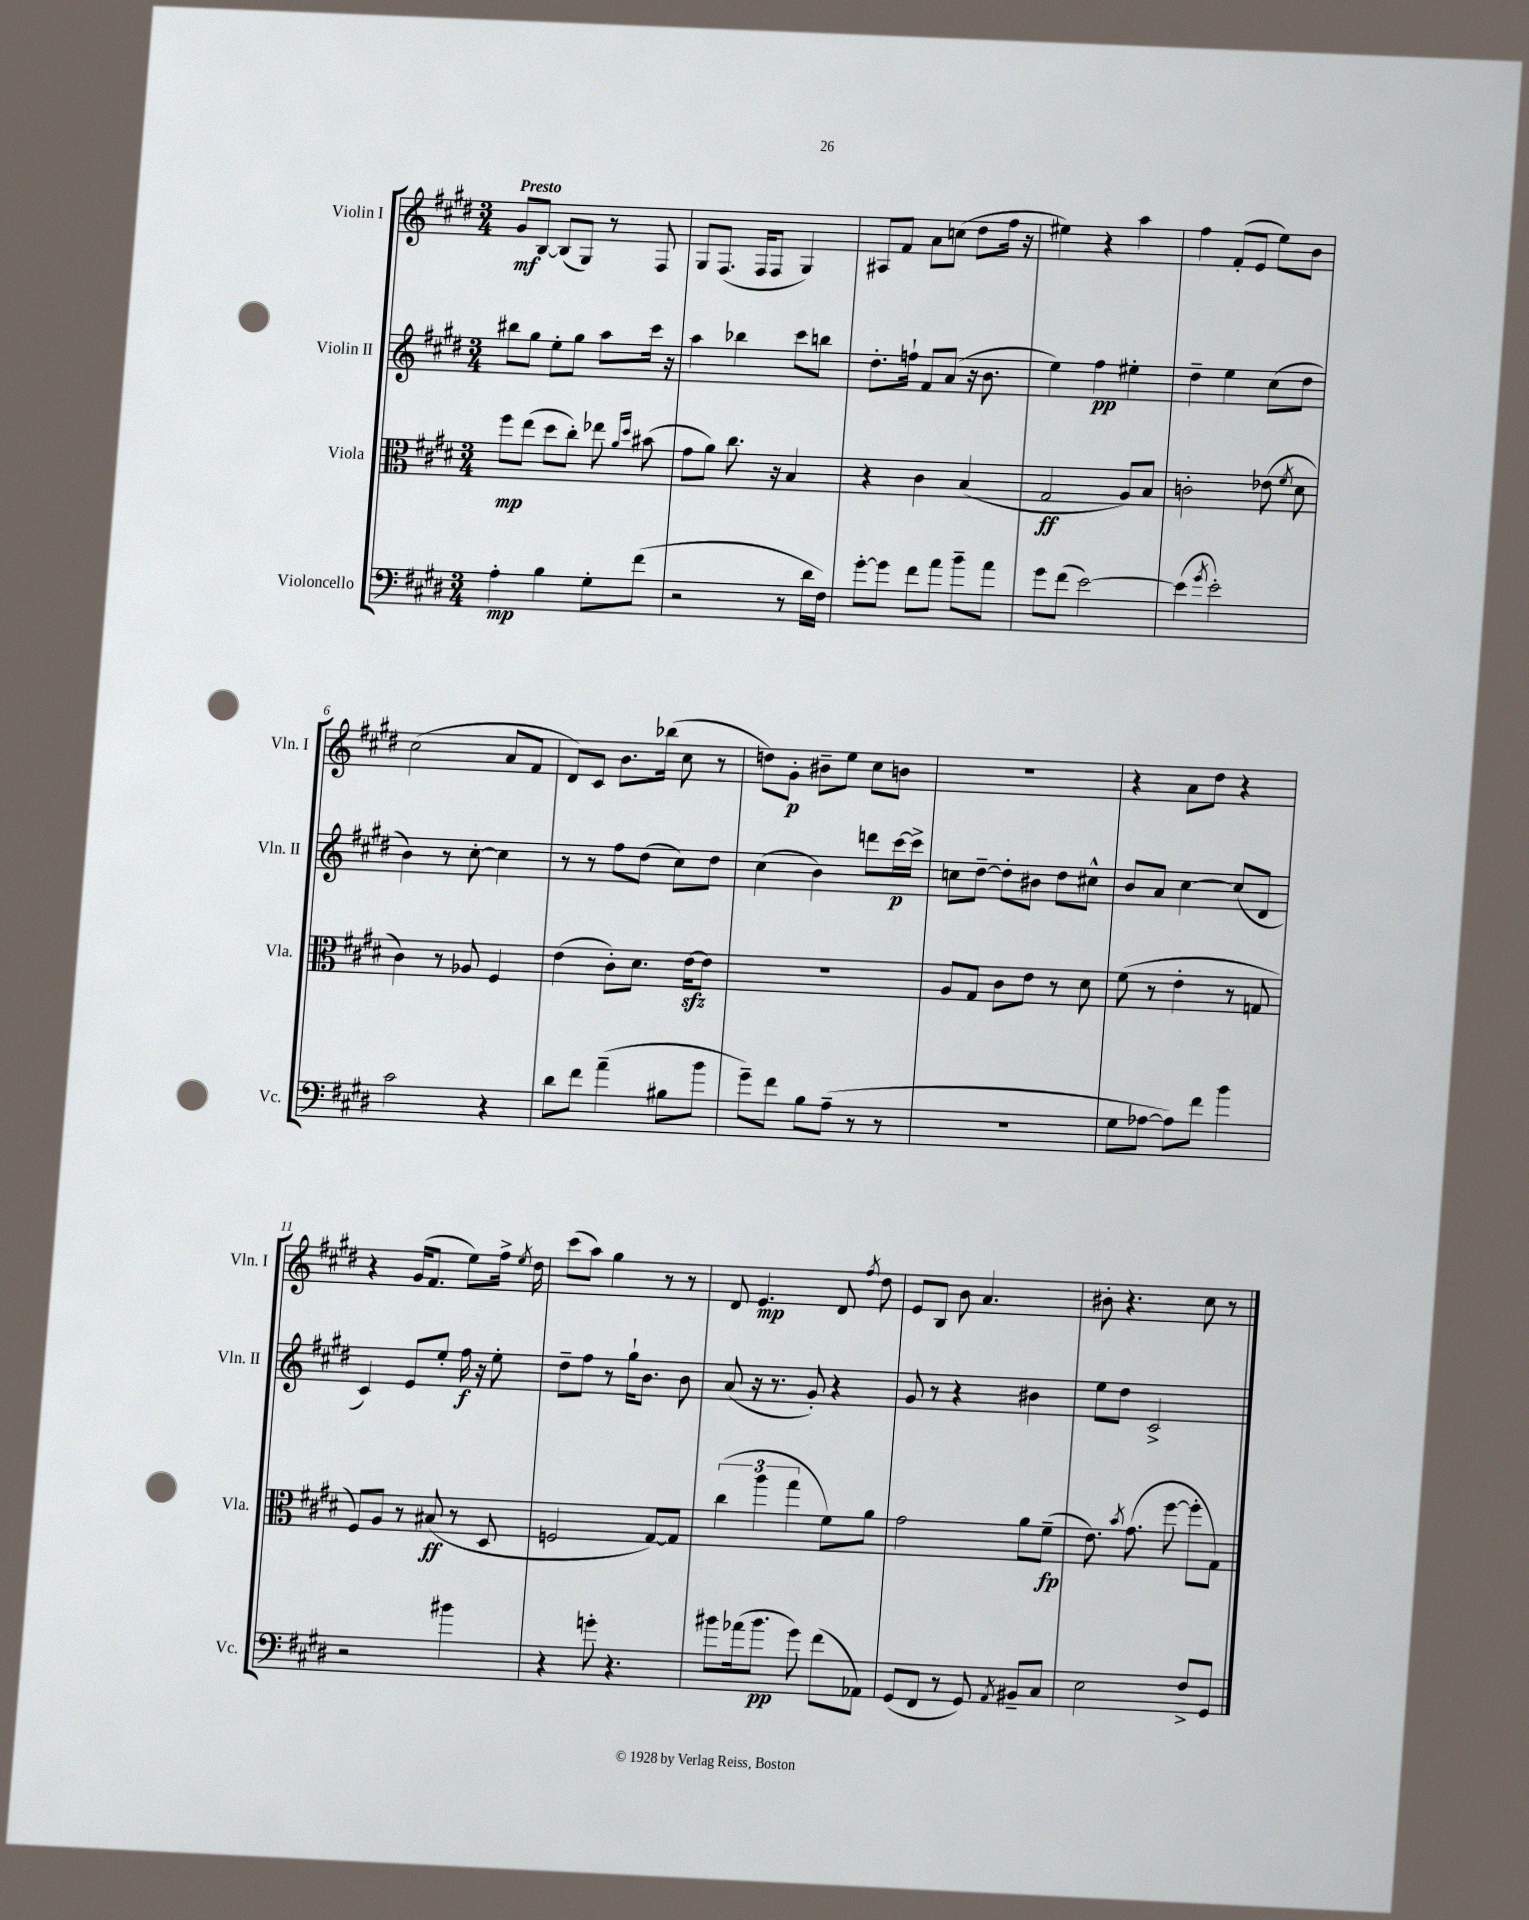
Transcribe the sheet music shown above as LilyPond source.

<<
\new StaffGroup <<
\new Staff = "s0" \with { instrumentName = "Violin I" shortInstrumentName = "Vln. I" } {
    \clef treble \key e \major \numericTimeSignature \time 3/4 \tempo "Presto"
    \autoBeamOff gis'8[\mf b8]~ b8[( gis8]) r8 fis8 |
    gis8[ fis8.]( fis16[ fis8] gis4) |
    ais8[ fis'8] a'8[ c''8]( dis''8[ fis''16] r16 |
    eis''4) r4 a''4 |
    fis''4 fis'8[-.( e'8] e''8[) b'8] |
    cis''2( a'8[ fis'8] |
    dis'8[) cis'8] b'8.[ bes''16]( cis''8 r8 |
    d''8[) gis'8]-.\p bis'8[-- e''8] cis''8[ b'8] |
    R2. |
    r4 a'8[ dis''8] r4 |
    r4 gis'16[( fis'8.] e''8[) fis''16]-> \acciaccatura { e''8 } dis''16 |
    cis'''8[( a''8]) gis''4 r8 r8 |
    dis'8 e'4.\mp dis'8 \acciaccatura { fis''8 } dis''8 |
    e'8[ b8] b'8 a'4. |
    bis'8-. r4. cis''8 r8 \bar "|." |
}
\new Staff = "s1" \with { instrumentName = "Violin II" shortInstrumentName = "Vln. II" } {
    \clef treble \key e \major \numericTimeSignature \time 3/4
    \autoBeamOff bis''8[ gis''8] e''8[-. gis''8] a''8[ cis'''16] r16 |
    a''4 bes''4 cis'''8[ b''8] |
    dis''8.[-. f''16]-! fis'8[ a'8]( r16 b'8. |
    e''4) fis''4\pp eis''4-. |
    dis''4-- e''4 cis''8[( dis''8] |
    b'4) r8 cis''8~-. cis''4 |
    r8 r8 fis''8[ dis''8]( cis''8[) dis''8] |
    cis''4( b'4) d'''8[ cis'''16~\p cis'''16]-> |
    c''8[ dis''8]~-- dis''8[-. bis'8] dis''8[ cis''8]-^ |
    b'8[ a'8] cis''4~ cis''8[( dis'8] |
    cis'4) e'8[ e''8]-. fis''16\f r16 e''8-. |
    dis''8[-- fis''8] r8 gis''16[-! b'8.] b'8 |
    a'8( r16 r8. gis'8-.) r4 |
    gis'8 r8 r4 bis'4 |
    e''8[ dis''8] cis'2-> \bar "|." |
}
\new Staff = "s2" \with { instrumentName = "Viola" shortInstrumentName = "Vla." } {
    \clef alto \key e \major \numericTimeSignature \time 3/4
    \autoBeamOff fis''8[\mp e''8]( dis''8[ cis''8]-.) ees''8 \grace { a'16[ dis''16] } bis'8( |
    gis'8[ a'8]) cis''8. r16 b4 |
    r4 cis'4 b4( |
    gis2\ff a8[) b8] |
    c'2-. ees'8( \acciaccatura { fis'8 } dis'8 |
    cis'4) r8 aes8 fis4 |
    e'4( cis'8[-.) dis'8.] e'16[~\sfz e'8] |
    R2. |
    a8[ gis8] cis'8[ e'8] r8 dis'8 |
    fis'8( r8 e'4-. r8 g8 |
    fis8[) a8] r8 bis8\ff( r8 dis8 |
    f2 gis8[~) gis8] |
    \tuplet 3/2 { cis''4( a''4 gis''4 } fis'8[) a'8] |
    gis'2 a'8[ fis'8]--\fp( |
    e'8.) \acciaccatura { b'8 } gis'8.( fis''8~ fis''8[-. gis8]) \bar "|." |
}
\new Staff = "s3" \with { instrumentName = "Violoncello" shortInstrumentName = "Vc." } {
    \clef bass \key e \major \numericTimeSignature \time 3/4
    \autoBeamOff a4-.\mp b4 gis8[-. fis'8]( |
    r2 r8 dis'16[ fis16]) |
    gis'8[~-. gis'8] fis'8[ a'8] b'8[-- a'8] |
    gis'8[ fis'8]( e'2~) |
    e'4( \acciaccatura { gis'8 } e'2-.) |
    cis'2 r4 |
    dis'8[ fis'8] a'4--( bis8[ b'8] |
    gis'8[--) fis'8] b8[ a8]--( r8 r8 |
    R2. |
    gis8[ aes8]~ aes8[) fis'8] b'4 |
    r2 bis'4 |
    r4 g'8-. r4. |
    bis'8[ aes'16( bis'8.]\pp gis'8) fis'8[( aes,8]) |
    gis,8[( fis,8] r8 gis,8) \acciaccatura { a,8 } bis,8[-- cis8] |
    e2 fis8[-> gis,8] \bar "|." |
}
>>
>>
